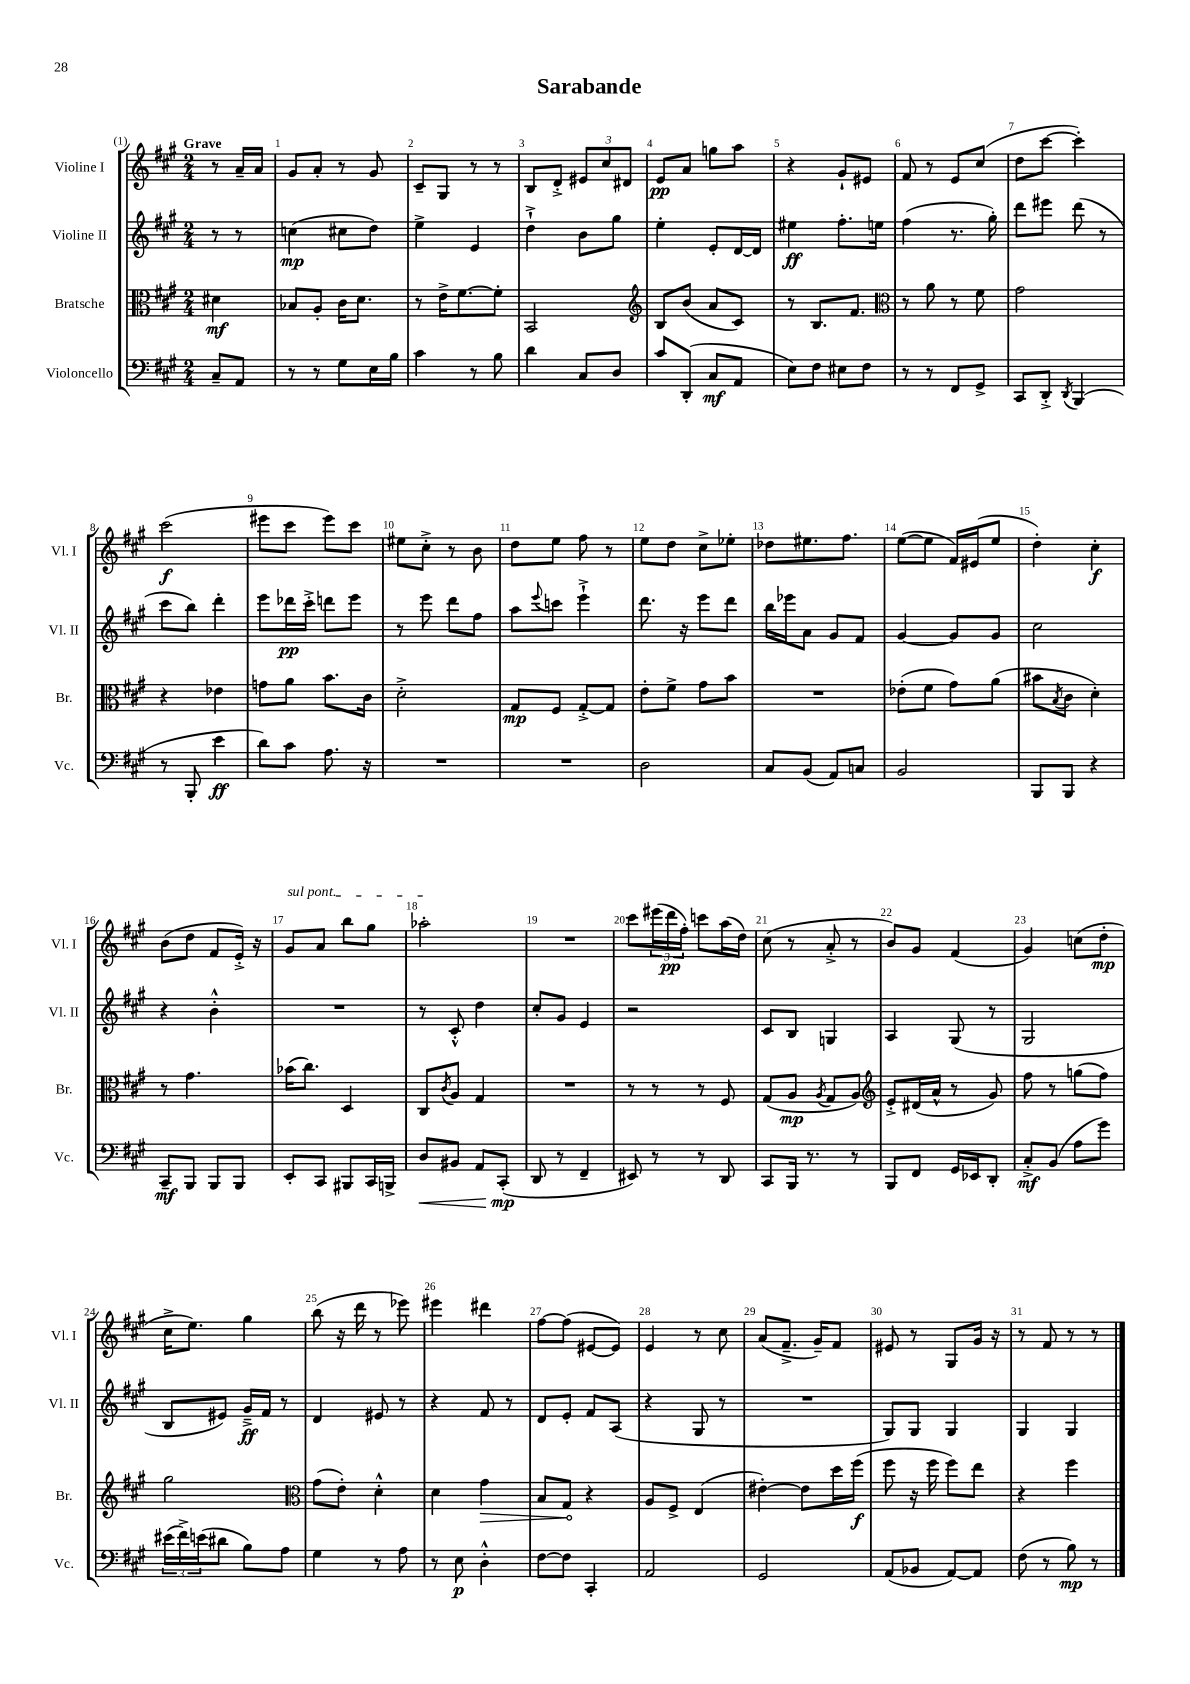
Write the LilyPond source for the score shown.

\header { title = "Sarabande" }
<<
\new StaffGroup <<
\new Staff = "s0" \with { instrumentName = "Violine I" shortInstrumentName = "Vl. I" } {
    \clef treble \key a \major \numericTimeSignature \time 2/4 \partial 4 \tempo "Grave"
    r8 a'16-- a'16 |
    gis'8 a'8-. r8 gis'8 |
    cis'8-- gis8 r8 r8 |
    b8 d'8-.-> \tuplet 3/2 { eis'8 cis''8 dis'8 } |
    e'8\pp a'8 g''8 a''8 |
    r4 gis'8-! eis'8 |
    fis'8 r8 e'8 cis''8( |
    d''8 cis'''8~ cis'''4-.) |
    cis'''2\f( |
    eis'''8 cis'''8 eis'''8) cis'''8 |
    eis''8 cis''8-.-> r8 b'8 |
    d''8 e''8 fis''8 r8 |
    e''8 d''8 cis''8-> ees''8-. |
    des''8 eis''8. fis''8. |
    e''8~( e''8 fis'16) eis'16( e''8 |
    d''4-.) cis''4-.\f |
    b'8( d''8 fis'8 e'16-.->) r16 |
    \once \override TextSpanner.bound-details.left.text = \markup { \italic "sul pont." } gis'8\startTextSpan a'8 b''8 gis''8 |
    aes''2-.\stopTextSpan |
    R2 |
    cis'''8 \tuplet 3/2 { eis'''16( d'''16\pp fis''16-.) } c'''8 a''16( d''16) |
    cis''8( r8 a'8-.-> r8 |
    b'8) gis'8 fis'4( |
    gis'4) c''8( d''8-.\mp |
    cis''16-> e''8.) gis''4 |
    b''8( r16 d'''16 r8 ees'''8) |
    eis'''4 dis'''4 |
    fis''8~ fis''8( eis'8~ eis'8) |
    e'4 r8 cis''8 |
    a'8( fis'8.---> gis'16--) fis'8 |
    eis'8 r8 gis8 gis'16 r16 |
    r8 fis'8 r8 r8 \bar "|." |
}
\new Staff = "s1" \with { instrumentName = "Violine II" shortInstrumentName = "Vl. II" } {
    \clef treble \key a \major \numericTimeSignature \time 2/4 \partial 4
    r8 r8 |
    c''4\mp( cis''8 d''8) |
    e''4-> e'4 |
    d''4-!-> b'8 gis''8 |
    e''4-. e'8-. d'16~ d'16 |
    eis''4\ff fis''8.-. e''16 |
    fis''4( r8. gis''16-.) |
    d'''8 eis'''8 d'''8( r8 |
    cis'''8 b''8) d'''4-. |
    e'''8 des'''16\pp cis'''16-.-> d'''8 e'''8 |
    r8 e'''8 d'''8 fis''8 |
    a''8 \appoggiatura { e'''8 } c'''8 e'''4-!-> |
    d'''8. r16 e'''8 d'''8 |
    b''16 ees'''16 a'8 gis'8 fis'8 |
    gis'4~ gis'8 gis'8 |
    cis''2 |
    r4 b'4-.-^ |
    R2 |
    r8 cis'8-.-^ d''4 |
    cis''8-. gis'8 e'4 |
    r2 |
    cis'8 b8 g4 |
    a4 gis8( r8 |
    gis2 |
    b8 eis'8) gis'16--->\ff fis'16 r8 |
    d'4 eis'8 r8 |
    r4 fis'8 r8 |
    d'8 e'8-. fis'8 a8( |
    r4 gis8 r8 |
    R2 |
    gis8) gis8 gis4 |
    gis4 gis4 \bar "|." |
}
\new Staff = "s2" \with { instrumentName = "Bratsche" shortInstrumentName = "Br." } {
    \clef alto \key a \major \numericTimeSignature \time 2/4 \partial 4
    dis'4\mf |
    bes8 a8-. cis'16 d'8. |
    r8 e'16-> fis'8.~ fis'8-. |
    b,2 |
    \clef treble b8 b'8( a'8 cis'8) |
    r8 b8. fis'8. |
    \clef alto r8 a'8 r8 fis'8 |
    gis'2 |
    r4 ees'4 |
    g'8 a'8 b'8. cis'16 |
    d'2-.-> |
    gis8\mp fis8 gis8~-.-> gis8 |
    e'8-. fis'8-> gis'8 b'8 |
    R2 |
    ees'8-.( fis'8 gis'8) a'8( |
    bis'8 \acciaccatura { b8 } cis'8 d'4-.) |
    r8 gis'4. |
    bes'16( cis''8.) d4 |
    cis8 \acciaccatura { cis'8 } a8 gis4 |
    R2 |
    r8 r8 r8 fis8 |
    gis8( a8\mp \acciaccatura { a8 } gis8 a8) |
    \clef treble e'8-.-> dis'16( a'16-^ r8 gis'8) |
    fis''8 r8 g''8( fis''8) |
    gis''2 |
    \clef alto gis'8( e'8-.) d'4-.-^ |
    d'4 \once \override Hairpin.circled-tip = ##t gis'4\> |
    b8 gis8\! r4 |
    a8 fis8-> e4( |
    eis'4~-.) eis'8 d''16 fis''16\f( |
    fis''8 r16 fis''16 fis''8) e''8 |
    r4 fis''4 \bar "|." |
}
\new Staff = "s3" \with { instrumentName = "Violoncello" shortInstrumentName = "Vc." } {
    \clef bass \key a \major \numericTimeSignature \time 2/4 \partial 4
    cis8-- a,8 |
    r8 r8 gis8 e16 b16 |
    cis'4 r8 b8 |
    d'4 cis8 d8 |
    cis'8 d,8-.( cis8\mf a,8 |
    e8) fis8 eis8 fis8 |
    r8 r8 fis,8 gis,8-> |
    cis,8 d,8-.-> \acciaccatura { d,8 } b,,4( |
    r8 b,,8-. e'4\ff |
    d'8) cis'8 a8. r16 |
    R2 |
    R2 |
    d2 |
    cis8 b,8( a,8) c8 |
    b,2 |
    b,,8 b,,8 r4 |
    cis,8--\mf b,,8 b,,8 b,,8 |
    e,8-. cis,8 bis,,8 cis,16 b,,16-> |
    d8\< bis,8 a,8 cis,8-.\mp\!( |
    d,8 r8 fis,4-- |
    eis,8) r8 r8 d,8 |
    cis,8 b,,16 r8. r8 |
    b,,8 fis,8 gis,16 ees,16 d,8-. |
    cis8-.->\mf b,8( a8 gis'8) |
    \tuplet 3/2 { eis'16( fis'16->) e'16( } dis'8 b8) a8 |
    gis4 r8 a8 |
    r8 e8\p d4-.-^ |
    fis8~ fis8 cis,4-. |
    a,2 |
    gis,2 |
    a,8( bes,8 a,8~) a,8 |
    fis8( r8 b8\mp) r8 \bar "|." |
}
>>
>>
\layout { \context { \Score \override BarNumber.break-visibility = ##(#f #t #t) barNumberVisibility = #all-bar-numbers-visible } }
